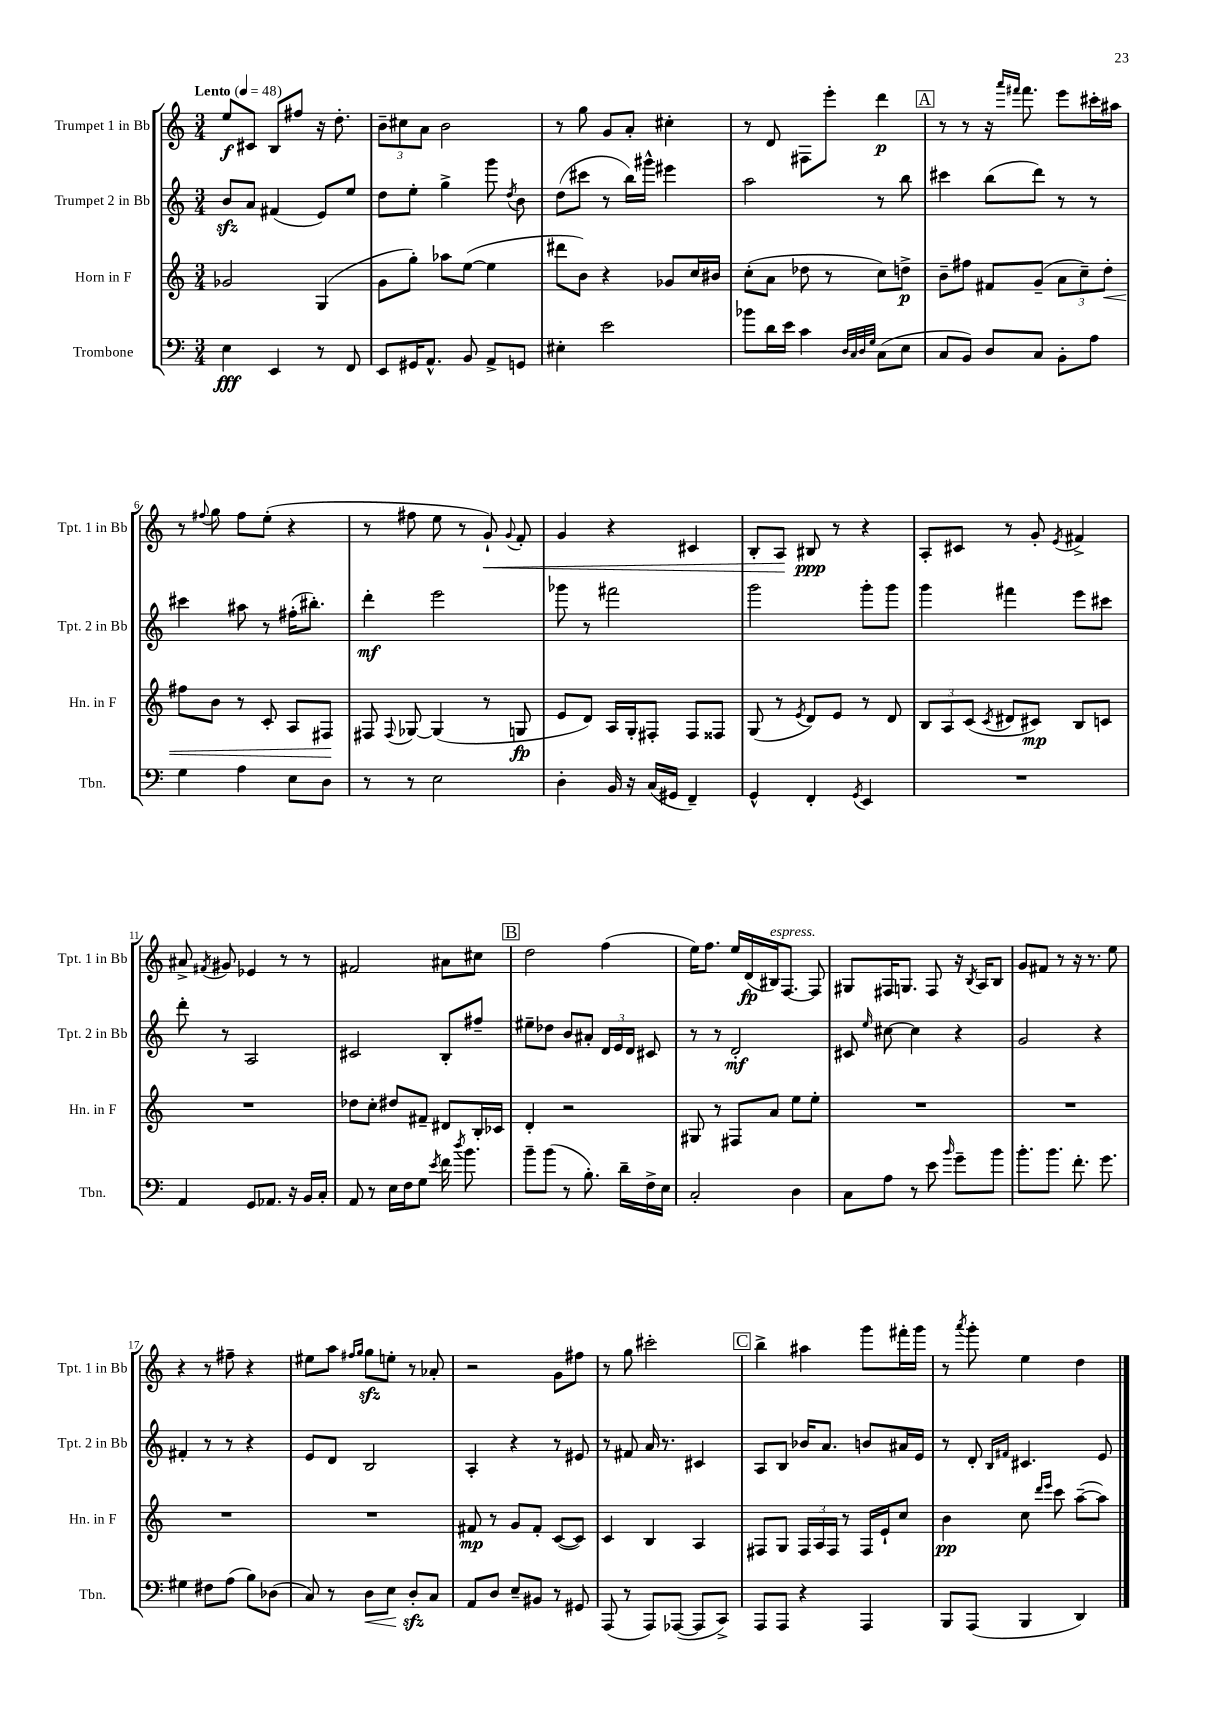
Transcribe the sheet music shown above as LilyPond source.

<<
\new StaffGroup <<
\new Staff = "s0" \with { instrumentName = "Trumpet 1 in Bb" shortInstrumentName = "Tpt. 1 in Bb" } {
    \clef treble \key c \major \numericTimeSignature \time 3/4 \tempo "Lento" 4 = 48
    \autoBeamOff e''8[\f cis'8] b8[ fis''8] r16 d''8.-. |
    \tuplet 3/2 { b'8[-- cis''8 a'8] } b'2 |
    r8 g''8 g'8[ a'8]-. cis''4-. |
    r8 d'8 fis8[ e'''8]-. d'''4\p |
    \mark \markup { \box "A" } r8 r8 r16 \grace { a'''16[ fis'''16] } fis'''8. e'''8[ cis'''16-. ais''16] |
    r8 \appoggiatura { fis''8 } g''8 fis''8[ e''8]-.( r4 |
    r8 fis''8 e''8 r8 g'8-!\<) \appoggiatura { g'8 } f'8-. |
    g'4 r4 cis'4 |
    b8[-. a8]\! bis8\ppp r8 r4 |
    a8[-. cis'8] r8 g'8-. \acciaccatura { e'8 } fis'4-> |
    ais'8-> \acciaccatura { fis'8 } gis'8 ees'4 r8 r8 |
    fis'2 ais'8[ cis''8] |
    \mark \markup { \box "B" } d''2 f''4( |
    e''16[) f''8.] e''16[ d'16\fp( bis16^\markup { \italic "espress." }) f8.]~ f8 |
    gis8[ fis16 g8.] fis8 r16 \acciaccatura { b8 } a16[ b8] |
    g'8[ fis'8] r8 r16 r8. e''8 |
    r4 r8 fis''8-- r4 |
    eis''8[ a''8] \grace { fis''16[ g''16] } g''8[\sfz e''8]-. r8 aes'8-. |
    r2 g'8[ fis''8] |
    r8 g''8 cis'''2-. |
    \mark \markup { \box "C" } b''4-> ais''4 g'''8[ fis'''16-. g'''16] |
    r8 \acciaccatura { a'''8 } g'''8-. e''4 d''4 \bar "|." |
}
\new Staff = "s1" \with { instrumentName = "Trumpet 2 in Bb" shortInstrumentName = "Tpt. 2 in Bb" } {
    \clef treble \key c \major \numericTimeSignature \time 3/4
    \autoBeamOff b'8[\sfz a'8] fis'4( e'8[) e''8] |
    d''8[ e''8]-. g''4-> g'''8 \acciaccatura { d''8 } b'8 |
    d''8[( cis'''8] r8 b''16[) gis'''16]-^ eis'''4 |
    a''2 r8 b''8 |
    \mark \markup { \box "A" } cis'''4 b''8[( d'''8]) r8 r8 |
    cis'''4 ais''8 r8 fis''16[-.( bis''8.]-.) |
    d'''4-.\mf e'''2 |
    ges'''8 r8 fis'''2 |
    g'''2 g'''8[-. g'''8] |
    g'''4 fis'''4 e'''8[ cis'''8] |
    d'''8-. r8 a2 |
    cis'2 b8[-. fis''8]-- |
    \mark \markup { \box "B" } eis''8[-- des''8] b'8[ ais'8]-. \tuplet 3/2 { d'16[ e'16 d'16] } cis'8 |
    r8 r8 d'2-.\mf |
    cis'8 \grace { e''16 } cis''8~ cis''4 r4 |
    g'2 r4 |
    fis'4-. r8 r8 r4 |
    e'8[ d'8] b2 |
    a4-. r4 r8 eis'8 |
    r8 fis'8 a'16 r8. cis'4 |
    \mark \markup { \box "C" } a8[ b8] bes'16[ a'8.] b'8[ ais'16 e'16] |
    r8 d'8-. \grace { b16[ fis'16] } cis'4. e'8 \bar "|." |
}
\new Staff = "s2" \with { instrumentName = "Horn in F" shortInstrumentName = "Hn. in F" } {
    \clef treble \key c \major \numericTimeSignature \time 3/4
    \autoBeamOff ges'2 g4( |
    g'8[ g''8]-.) aes''8[ e''8]~( e''4 |
    dis'''8[ b'8]) r4 ges'8[ c''16 bis'16] |
    c''8[-.( a'8] des''8 r8 c''8[) d''8]->\p |
    \mark \markup { \box "A" } b'8[-- fis''8] fis'8[ g'8]--( \tuplet 3/2 { a'8[ c''8--) d''8]-.\< } |
    fis''8[ b'8] r8 c'8-. a8[ fis8]\! |
    fis8 \appoggiatura { fis8 } ges8~ ges4( r8 g8\fp |
    e'8[ d'8]) a16[ g16-. fis8]-. fis8[ fisis8] |
    g8( r8 \acciaccatura { e'8 } d'8[) e'8] r8 d'8 |
    \tuplet 3/2 { b8[ a8 c'8]( } \acciaccatura { c'8 } dis'8[ cis'8]\mp) b8[ c'8] |
    R2. |
    des''8[ c''8]-. dis''8[ fis'8]-- dis'8[ b16-. ces'16] |
    \mark \markup { \box "B" } d'4-. r2 |
    gis8 r8 fis8[ a'8] e''8[ e''8]-. |
    R2. |
    R2. |
    R2. |
    R2. |
    fis'8\mp r8 g'8[ fis'8]-. c'8[~( c'8]) |
    c'4 b4 a4 |
    \mark \markup { \box "C" } fis8[ g8] \tuplet 3/2 { fis16[ a16 fis16] } r8 fis16[ e'16-! c''8] |
    b'4\pp c''8 \grace { d'''16[ e'''16] } c'''8 a''8[~--( a''8]) \bar "|." |
}
\new Staff = "s3" \with { instrumentName = "Trombone" shortInstrumentName = "Tbn." } {
    \clef bass \key c \major \numericTimeSignature \time 3/4
    \autoBeamOff e4\fff e,4 r8 f,8 |
    e,8[ gis,16 a,8.]-^ b,8 a,8[-> g,8] |
    eis4-. e'2 |
    bes'8[ d'16 e'16] c'4 \grace { d32[ c32 d32 g32] } c8[( e8] |
    \mark \markup { \box "A" } c8[ b,8]) d8[ c8] b,8[-. a8] |
    g4 a4 e8[ d8] |
    r8 r8 e2 |
    d4-. b,16 r16 c16[( gis,16] f,4--) |
    g,4-^ f,4-. \acciaccatura { g,8 } e,4 |
    R2. |
    a,4 g,8[ aes,8.] r16 b,16[ c16]-. |
    a,8 r8 e16[ f16 g8] \acciaccatura { e'8 } f'16 \acciaccatura { d''8 } b'8. |
    \mark \markup { \box "B" } b'8[-- b'8]( r8 b8.-.) d'16[-- f16-> e16] |
    c2-. d4 |
    c8[ a8] r8 e'8 \grace { b'16 } g'8[-- b'8] |
    b'8.[-. b'8.] f'8.-. g'8. |
    gis4 fis8[ a8]( b8[) des8]( |
    c8) r8 d8[\< e8] d8[-.\sfz\! c8] |
    a,8[ d8] e8[-- bis,8] r8 gis,8 |
    a,,8( r8 a,,8[) aes,,8]~( aes,,8[ c,8]->) |
    \mark \markup { \box "C" } a,,8[ a,,8] r4 a,,4 |
    b,,8[ a,,8]( b,,4 d,4) \bar "|." |
}
>>
>>
